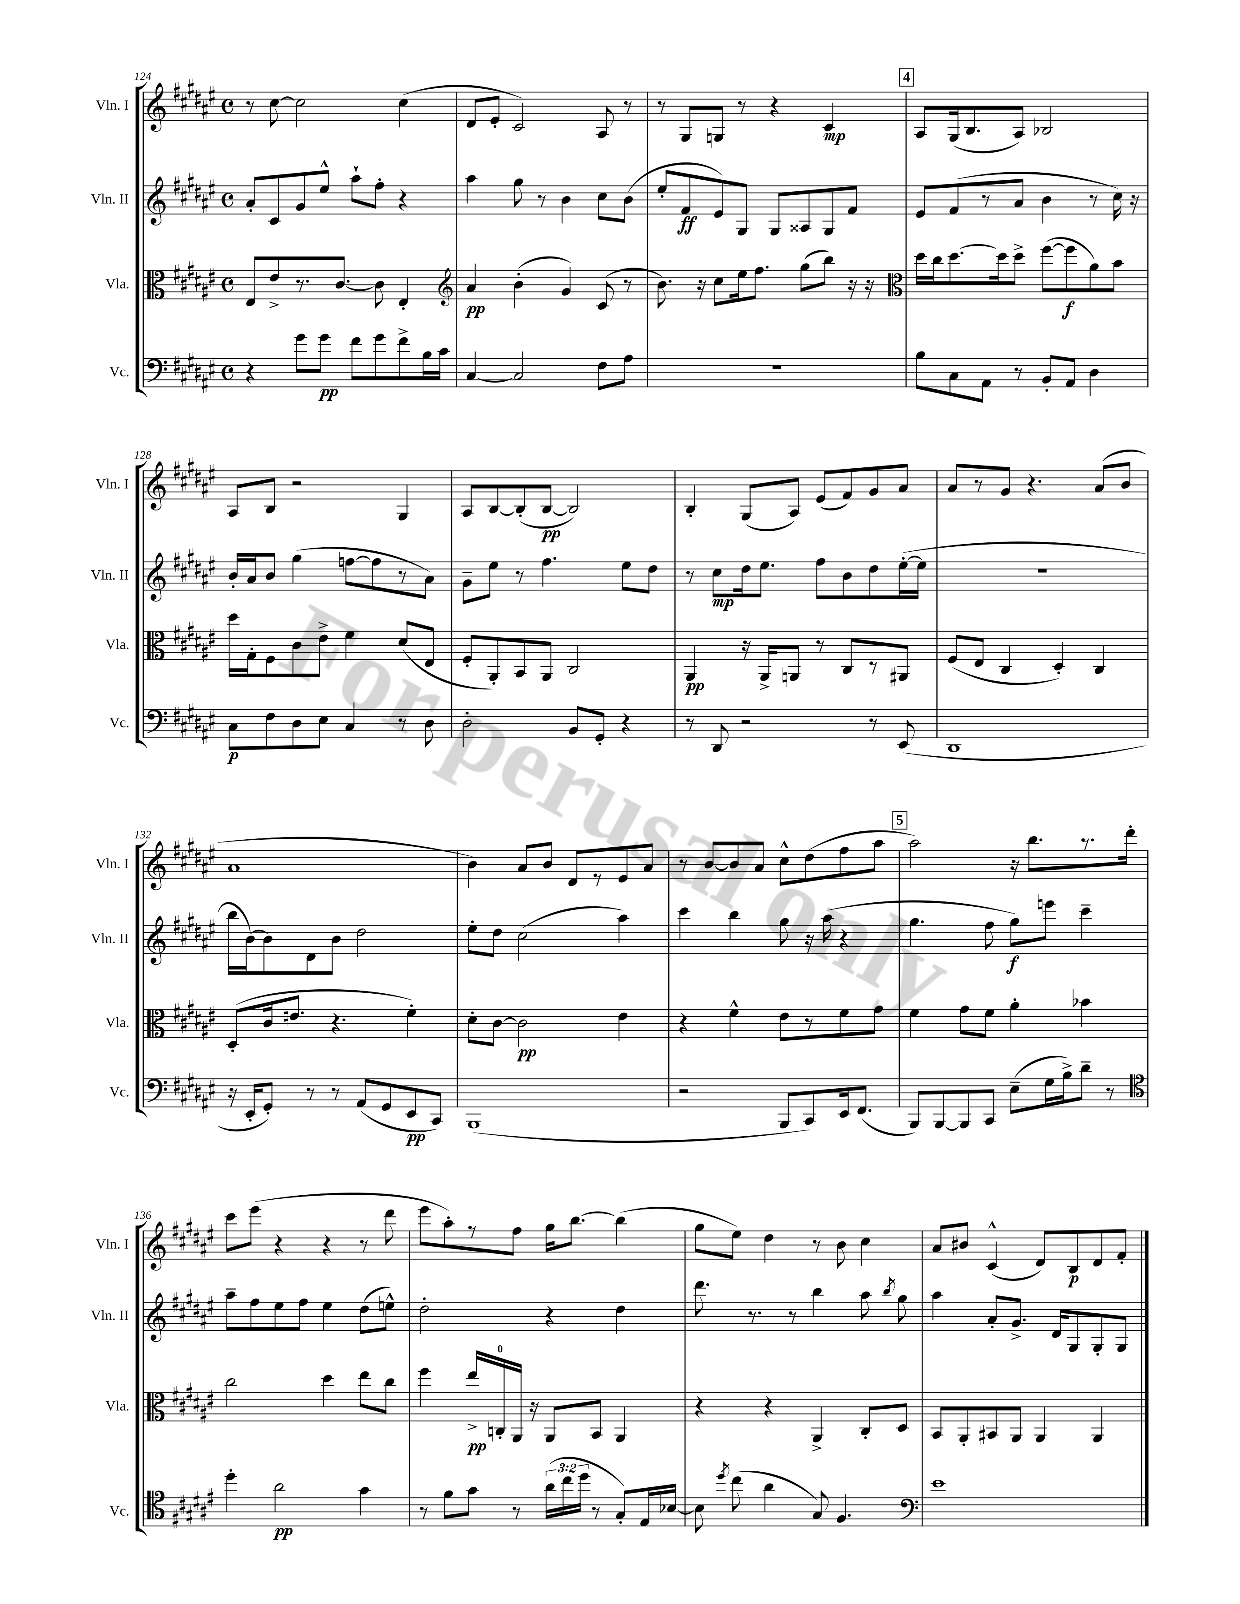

**kern	**kern	**kern	**kern
*staff4	*staff3	*staff2	*staff1
*clefF4	*clefC3	*clefG2	*clefG2
*k[f#c#g#d#a#e#]	*k[f#c#g#d#a#e#]	*k[f#c#g#d#a#e#]	*k[f#c#g#d#a#e#]
*M4/4	*M4/4	*M4/4	*M4/4
*met(c)	*met(c)	*met(c)	*met(c)
4r	8E#	8a#'	8r
.	8e#^	8c#	[8cc#
8g#	8.r	8g#	2cc#]
8g#	.	8ee#^^	.
.	[8.c#	.	.
8f#	.	8aa#`	.
8g#	8c#]	8ff#'	.
8f#^	4E#'	4r	(4cc#
16B	.	.	.
16c#	.	.	.
=	=	=	=
*	*clefG2	*	*
[4C#	4a#	4aa#	8d#
.	.	.	8e#'
2C#]	(4b'	8gg#	2c#)
.	.	8r	.
.	4g#)	4b	.
8F#	(8c#	8cc#	8A#
8A#	8r	(8b	8r
=	=	=	=
1r	8.b)	8ee#'	8r
.	.	8f#	8G#
.	16r	.	.
.	8cc#	8e#)	8G
.	16ee#	8G#	8r
.	8.ff#	.	.
.	.	8G#	4r
.	(8gg#	8A##	.
.	8bb)	8G#	4c#
.	16r	8f#	.
.	16r	.	.
=	=	=	=
*	*clefC3	*	*
8B	16dd#	8e#	8A#
.	16cc#	.	.
8C#	[8.dd#	(8f#	(16G#
.	.	.	8.B
8AA#	.	8r	.
.	16dd#]	.	.
8r	8dd#^	8a#	8A#)
8BB'	([8ff#	4b	2B-
8AA#	8ff#]	.	.
4D#	8a#)	8r	.
.	8b	16cc#)	.
.	.	16r	.
=	=	=	=
8C#	16dd#	16b'	8A#
.	16G#'	16a#	.
8F#	8F#	8b	8B
8D#	8c#	(4gg#	2r
8E#	8e#^	.	.
4C#	4f#	[8ff	.
.	.	8ff]	.
8r	(8d#	8r	4G#
8D#	8E#	8a#)	.
=	=	=	=
2D#'	8F#'	8g#~	8A#
.	8AA#')	8ee#	[8B
.	8BB	8r	(8B']
.	8AA#	4.ff#	[8B
8BB	2C#	.	2B])
8GG#'	.	.	.
4r	.	8ee#	.
.	.	8dd#	.
=	=	=	=
8r	4AA#	8r	4B'
8DD#	.	8cc#	.
2r	16r	16dd#	(8G#
.	16AA#^	8.ee#	.
.	8AA	.	8A#)
.	8r	8ff#	(8e#
.	8C#	8b	8f#)
8r	8r	8dd#	8g#
(8EE#	8AA#	([16ee#'	8a#
.	.	16ee#]	.
=	=	=	=
1DD#	(8F#	1r	8a#
.	8E#	.	8r
.	4C#	.	8g#
.	.	.	4.r
.	4D#')	.	.
.	4C#	.	(8a#
.	.	.	8b
=	=	=	=
16r	(8D#'	16bb	1a#
16EE#'	.	[16b)	.
8GG#')	16c#	8b]	.
.	8.e	.	.
8r	.	8d#	.
8r	4.r	8b	.
(8AA#	.	2dd#	.
8GG#	.	.	.
8EE#	4f#')	.	.
8CC#)	.	.	.
=	=	=	=
(1BBB	8d#'	8ee#'	4b)
.	[8c#	8dd#	.
.	2c#]	(2cc#	8a#
.	.	.	8b
.	.	.	8d#
.	.	.	8r
.	4e#	4aa#)	8e#
.	.	.	8a#
=	=	=	=
2r	4r	4ccc#	8r
.	.	.	[8b
.	4f#^^	4bb	8b]
.	.	.	8a#
8BBB	8e#	8gg#	8cc#^^
8CC#)	8r	16r	(8dd#
.	.	(16aa#	.
16EE#	8f#	4r	8ff#
(8.FF#	.	.	.
.	8g#	.	8aa#
=	=	=	=
8BBB)	4f#	4.gg#	2aa#)
[8BBB	.	.	.
8BBB]	8g#	.	.
8CC#	8f#	8ff#	.
(8E#~	4a#'	8gg#)	16r
.	.	.	8.bb
16G#	.	8eee	.
16B^)	.	.	.
8d#~	4b-	4ccc#~	8.r
8r	.	.	.
.	.	.	16ddd#'
=	=	=	=
*clefC4	*	*	*
4dd#'	2cc#	8aa#~	8ccc#
.	.	8ff#	(8eee#
2a#	.	8ee#	4r
.	.	8ff#	.
.	4dd#	4ee#	4r
4g#	8ee#	(8dd#	8r
.	8cc#	8ee^^)	8ddd#
=	=	=	=
8r	4ff#	2dd#'	8eee#
8f#	.	.	8aa#')
8g#	16ee#^	.	8r
.	16C'	.	.
8r	16AA#	.	8ff#
.	16r	.	.
(24a#	8AA#	4r	16gg#
24cc#	.	.	.
.	.	.	[8.bb
24dd#	.	.	.
8r	8BB	.	.
8G#')	4AA#	4dd#	(4bb]
16E#	.	.	.
[16B-	.	.	.
=	=	=	=
8B-]	4r	8.ddd#	8gg#
8qdd#	.	.	.
(8cc#	.	.	8ee#)
.	.	8.r	.
4a#	4r	.	4dd#
.	.	8r	.
8G#)	4AA#^	4bb	8r
4.F#	.	.	8b
.	8C#'	8aa#	4cc#
.	.	8qbb	.
.	8D#	8gg#	.
=	=	=	=
*clefF4	*	*	*
1e#	8BB	4aa#	8a#
.	8AA#'	.	8b#
.	8BB#	8a#'	(4c#^^
.	8AA#	8.g#^	.
.	4AA#	.	8d#)
.	.	16d#	.
.	.	8G#	8B
.	4AA#	8G#'	8d#
.	.	8G#	8f#'
==	==	==	==
*-	*-	*-	*-
